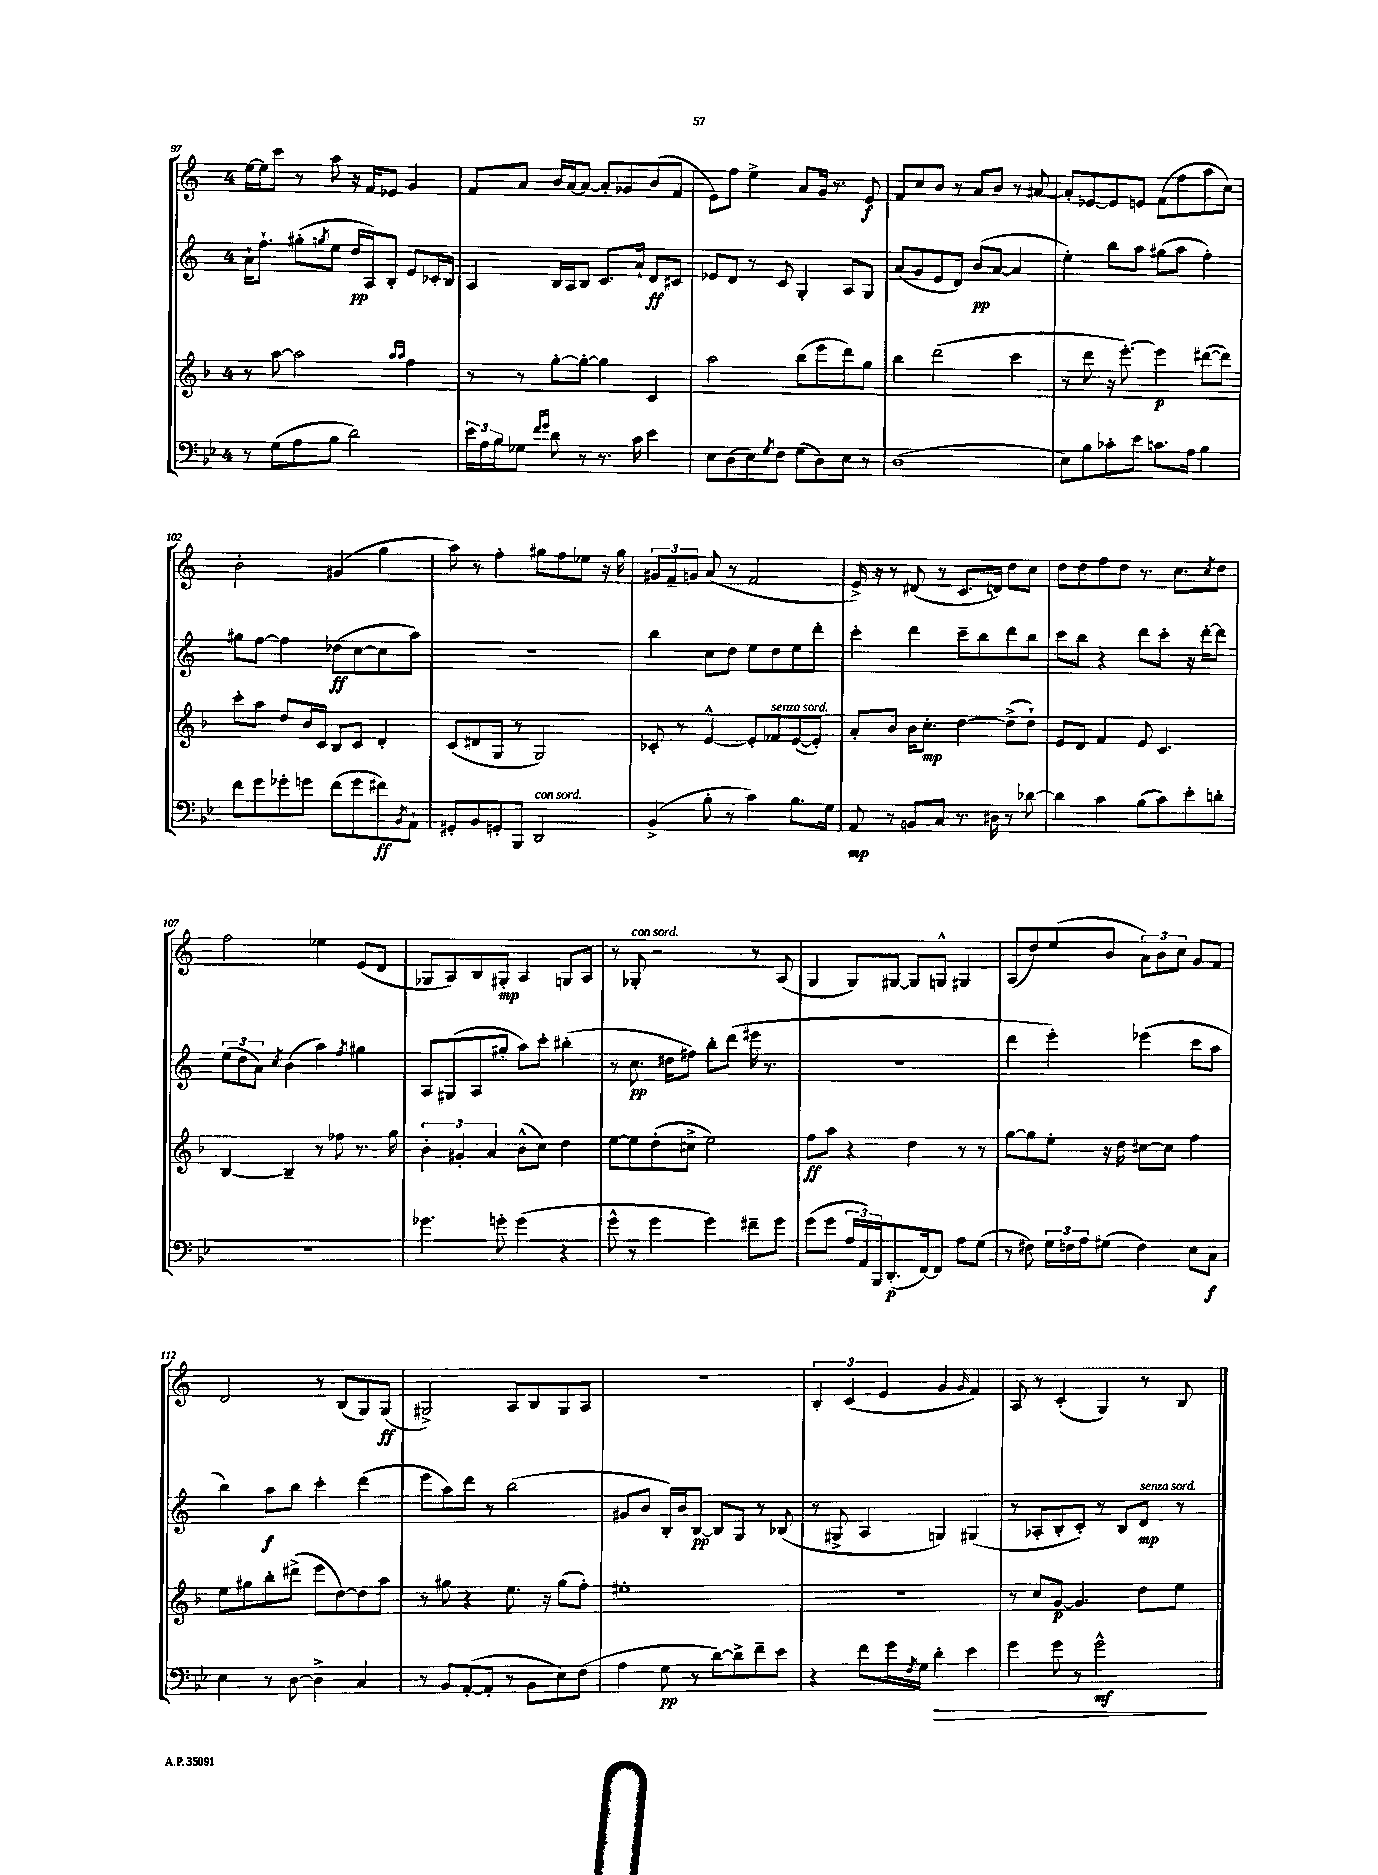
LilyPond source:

<<
\new StaffGroup <<
\new Staff = "s0" {
    \clef treble \key c \major \once \override Staff.TimeSignature.style = #'single-digit \time 4/4
    e''16~ e''16 c'''8 r8 a''8 r16 f'16 ees'8 g'4 |
    f'8 a'8 b'16 a'16~ a'8~ a'8-. ges'8 b'8( f'8 |
    e'8) f''8 e''4-> a'8 g'16 r8. e'8\f |
    f'8 c''8 b'8 r8 a'8 b'8 r8 ais'8~ |
    ais'8-. ees'8~ ees'8 e'8 f'8( f''8 a''8 c''8) |
    b'2-. gis'4( g''4 |
    a''8) r8 f''4-. gis''8 f''8 ees''8 r16 gis''16 |
    \tuplet 3/2 { gis'8 f'8-- g'8 } a'8( r8 f'2 |
    e'16->) r16 r8 dis'8( r8 c'8. d'16) d''8 c''8 |
    d''8 d''8 f''8 d''8 r8. c''8. \acciaccatura { c''8 } d''8 |
    f''2 ees''4 e'8( d'8 |
    ges8 a8) b8 gis8-.\mp a4 g8 a8 |
    r8 ges8-.^\markup { \italic "con sord." } r2 r8 a8( |
    g4 g8) gis8~ gis8 g8-^ gis4 |
    a8( d''8) e''8( b'8 \tuplet 3/2 { a'8) b'8 c''8 } g'8 f'8 |
    d'2 r8 b8( g8) g8\ff( |
    gis2->) a8 b8 gis8 a8 |
    R1 |
    \tuplet 3/2 { b4-. c'4( e'4 } g'4 \grace { g'16 } f'4) |
    a8 r8 c'4-.( g4) r8 b8 \bar "|." |
}
\new Staff = "s1" {
    \clef treble \key c \major \once \override Staff.TimeSignature.style = #'single-digit \time 4/4
    a'16-! f''8.-! gis''8-.( \acciaccatura { g''8 } e''8 d''16\pp a16) b8-. e'8 ces'16-. b16 |
    a4 b16 a16 b8 c'8. a'16-! d'8\ff cis'8 |
    ees'8 d'8 r8 c'8 g4-. a8 g8 |
    a'8( g'8 e'8 d'8) b'8\pp( a'8~ a'4 |
    e''4-.) b''8 a''8 gis''8( a''8 f''4-.) |
    gis''8 f''8~ f''4 des''8\ff( c''8~ c''8 a''8) |
    R1 |
    b''4 c''8 d''8 e''8 d''8 e''8 d'''8-. |
    c'''4-. d'''4 c'''8-- b''8 d'''8 b''8 |
    c'''8 b''8 r4 d'''8 c'''8-. r16 d'''16~-. d'''8 |
    \tuplet 3/2 { e''8( d''8 a'8) } \acciaccatura { c''8 } b'4( a''4) \acciaccatura { f''8 } gis''4 |
    a8 gis8( a8 gis''8-. a''8) c'''8-. bis''4-.( |
    r8 c''8.\pp dis''16 fis''8) b''8-. d'''8( eis'''16 r8. |
    R1 |
    d'''4 e'''4-.) ees'''4( c'''8 a''8 |
    b''4) a''8\f b''8 c'''4-. d'''4( |
    e'''8 a''8) d'''8 r8 b''2( |
    gis'8 b'8 b16-.) b'16 b8~\pp b8 g8 r8 bes8( |
    r8 gis8-> a4 g4) gis4( |
    r8 aes8-. b8-. c'8-.) r8 b8 d'8\mp^\markup { \italic "senza sord." } r8 \bar "|." |
}
\new Staff = "s2" {
    \clef treble \key f \major \once \override Staff.TimeSignature.style = #'single-digit \time 4/4
    r8 a''8~ a''2 \grace { a''16 a''16 } f''4 |
    r8 r8 g''8~-. g''8~-. g''4 c'4 |
    a''2 bes''8( e'''8 d'''8) g''8 |
    bes''4 d'''2( c'''4 |
    r8 d'''8 r16 e'''8.~-.) e'''4\p dis'''8~( dis'''8) |
    c'''8-. a''8 d''8 bes'16 c'16 bes8 c'8 d'4-. |
    c'8( dis'8 g8 r8 g2) |
    ces'8-. r8 e'4~-^ e'8-. fes'8^\markup { \italic "senza sord." } e'8~( e'8-.) |
    a'8-. bes'8 bes'16 c''8.-.\mp d''4~ d''8->( d''8-!) |
    e'8 d'8 f'4 e'8 c'4. |
    bes4~ bes4-- r8 fes''8 r8. g''16 |
    \tuplet 3/2 { bes'4-. gis'4-. a'4 } bes'8-^( c''8) d''4 |
    e''8~ e''8 d''8-.( cis''8-> e''2) |
    f''8\ff a''8 r4 d''4 r8 r8 |
    g''8~ g''8 e''8-. r16 d''16 cis''8~ cis''8 f''4 |
    e''8 gis''8 bes''8-. dis'''8->( e'''8 d''8~) d''8 a''8 |
    r8 gis''8 r4 e''8. r16 gis''8( f''8-.) |
    eis''1-. |
    R1 |
    r8 c''8 g'8~\p g'4. d''8 e''8 \bar "|." |
}
\new Staff = "s3" {
    \clef bass \key bes \major \once \override Staff.TimeSignature.style = #'single-digit \time 4/4
    r8 g8( a8 bes8 d'2) |
    \tuplet 3/2 { ees'16 a16 bes16 } ges8 \grace { f'16 g'16 } d'8 r8 r8. c'16 ees'4 |
    ees8 d8( ees8) \acciaccatura { g8 } f8 g8( d8) ees8 r8 |
    d1( |
    ees8) bes8 ces'8-. ees'8 c'8. a16 bes4 |
    f'8 g'8 ges'8-. g'8 f'8( g'8 fis'8\ff) \acciaccatura { bes,8 } a,8-! |
    gis,8-. bes,8 g,8-. bes,,8 d,2^\markup { \italic "con sord." } |
    bes,4->( bes8-. r8 c'4) bes8. g16 |
    a,8\mp r8 b,8 c8 r8. dis16 r8 des'8~ |
    des'4 c'4 bes8( c'8) ees'8-. d'8-. |
    R1 |
    ges'4. g'8-. g'4( r4 |
    g'8-^ r8 g'4 g'4) fis'8-- g'8 |
    g'8( g'8 \tuplet 3/2 { a16 a,16) bes,,16 } d,8.-.\p( f,16~) f,8 a8 g8( |
    r8 fis8) \tuplet 3/2 { g16 f16 a16 } gis8( f4) ees8 c8\f |
    ees4 r8 d8~ d4-> c4 |
    r8 bes,8 a,8~-.( a,8-. r8 bes,8 ees8) f8( |
    a4 g8\pp r8 d'8~) d'8-> f'8-- ees'8 |
    r4 f'8 g'16 \acciaccatura { f8 } g16 d'4-.\> ees'4 |
    g'4 g'8 r8 g'2-^\mf\! \bar "|." |
}
>>
>>
\layout { \context { \Score currentBarNumber = #97 } }
